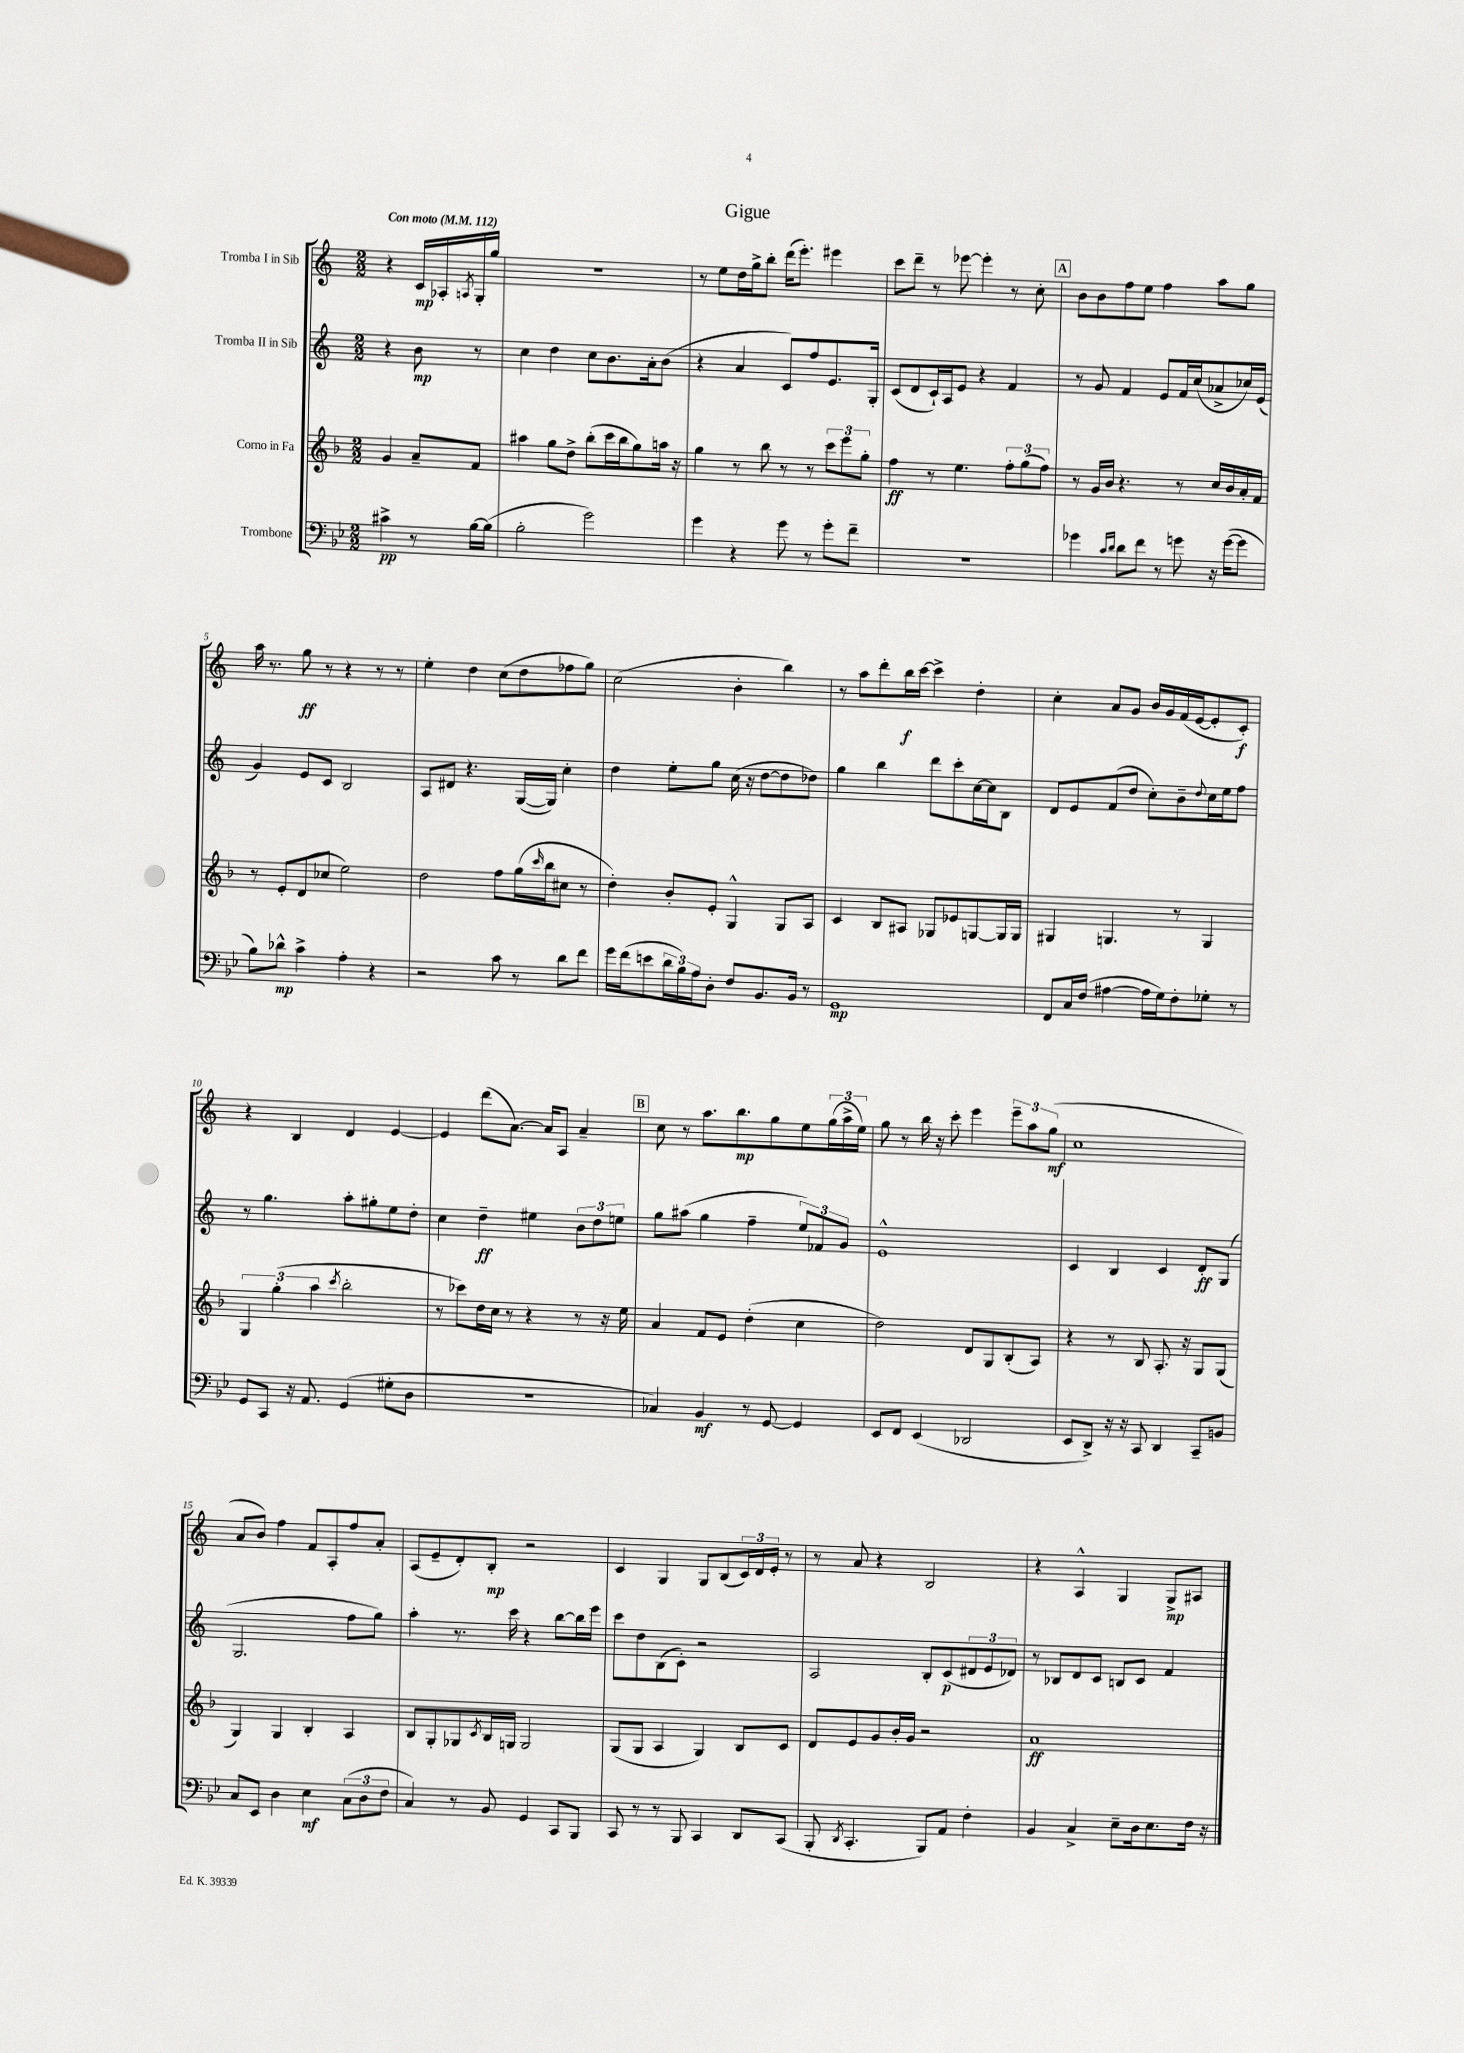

**kern	**kern	**kern	**kern
*staff4	*staff3	*staff2	*staff1
*clefF4	*clefG2	*clefG2	*clefG2
*k[b-e-]	*k[b-]	*k[]	*k[]
*M2/2	*M2/2	*M2/2	*M2/2
*MM112	*MM112	*MM112	*MM112
4c#^	4g	4r	4r
8r	8a~	8b	16c
.	.	.	16A-'
.	.	.	8qA
[16B-	8f	8r	16G'
(16B-]	.	.	16gg
=	=	=	=
2B-'	4aa#	4cc	1r
.	8gg	4dd	.
.	8dd^	.	.
2g)	(8bb-'	8cc	.
.	16ccc	8.b	.
.	16bb-	.	.
.	8gg)	.	.
.	.	16a'	.
.	16aa	(8b	.
.	16r	.	.
=	=	=	=
4g	4gg	4r	8r
.	.	.	8ee
4r	8r	4a	16dd
.	.	.	16gg^
.	8bb-	.	8bb'
8g	8r	8c)	(16ddd
.	.	.	8.eee')
8r	8r	8ff	.
8g'	12ccc	8.e	4eee#
.	12eee	.	.
8f~	.	.	.
.	12gg'	.	.
.	.	16G'	.
=	=	=	=
1r	4ff	(8c	8ccc
.	.	8d	8ddd~
.	8r	16c`)	8r
.	.	16A	.
.	4.ee	8e	[8eee-
.	.	4r	4eee-']
.	12ff'	4f	8r
.	(12gg	.	.
.	.	.	8cc'
.	12ff)	.	.
=	=	=	=
4g-	8r	8r	8b
.	16g	8g	8b
.	16b-	.	.
16qqc	.	.	.
16qqd	.	.	.
8d	4.r	4f	8ff
8f	.	.	8ee
8r	.	8e	4ff
8g	8r	16f	.
.	.	(16cc	.
16r	16cc	8a-^	8aa
([16g	16b-	.	.
8g]	16a'	16cc-)	8gg
.	16f	(16e	.
=	=	=	=
8B-)	8r	4g)	16aa
.	.	.	8.r
8d-^^	8e'	.	.
4c^	(8d	8e	8gg
.	8cc-	8c	8r
4A'	2ee)	2B	4r
4r	.	.	8r
.	.	.	8r
=	=	=	=
2r	2dd	8A	4ee'
.	.	8d#	.
.	.	4.r	4dd
8c	8ff	.	(8cc
8r	(16gg	([16G	8dd
.	16qqccc	.	.
.	16bb-	16G])	.
8d	8cc#	4cc'	8ff-
8f	8r	.	8gg)
=	=	=	=
16g	4dd')	4dd	(2cc
(16f	.	.	.
8e	.	.	.
24d	8b-'	8ee'	.
24B-)	.	.	.
24A	.	.	.
8D'	8e'	8gg	.
8F	4G^^	(16cc	4b'
.	.	16r	.
8.BB-	.	[8dd	.
.	8G	8dd]	4bb)
16BB-	.	.	.
8r	8A	8dd-)	.
=	=	=	=
1GG	4c	4gg	8r
.	.	.	8aa
.	8B-	4bb	8ddd'
.	8A#	.	16bb
.	.	.	[16ccc
.	8G-	8ddd	4ccc^]
.	8e-	8ccc'	.
.	[8G	[16cc	4dd'
.	.	16cc]	.
.	16G]	8B	.
.	16G	.	.
=	=	=	=
8FF	4G#	8d	4cc'
16C	.	8e	.
(16F	.	.	.
[4A#	4.G	(8f	8a
.	.	8dd	8g
16A#]	.	8cc')	16b
16G)	.	.	16g
8F'	8r	8b~	(16f
.	.	.	[16e
.	.	8qqdd	.
8G-'	4G	16cc	8e']
.	.	16ee	.
8r	.	8ff	8c')
=	=	=	=
8GG	6G	8r	4r
8CC	.	4.gg	.
.	(6gg'	.	.
16r	.	.	4B
8.AA	.	.	.
.	6aa	.	.
.	8qccc	.	.
(4GG	2bb-'	8aa'	4d
.	.	8gg#'	.
8G#'	.	8ee	[4e
8D	.	8dd'	.
=	=	=	=
1r	8r	4cc	4e]
.	8ccc-)	.	.
.	16dd	4dd~	(8ddd
.	16cc	.	.
.	8r	.	[8.a)
.	4r	4ee#	.
.	.	.	16a]
.	.	.	8A
.	8r	12b	4a~
.	.	12dd	.
.	16r	.	.
.	.	12ee	.
.	16ee	.	.
=	=	=	=
4C-)	4a	8gg	8cc
.	.	(8aa#	8r
4BB-	8f	4gg	8.aa
.	8e	.	.
.	.	.	8.bb
8r	(4dd'	4ff~	.
[8GG	.	.	8gg
4GG]	4cc	12ee)	8ee
.	.	12f-	.
.	.	.	(24gg
.	.	12g	24aa^
.	.	.	24ee)
=	=	=	=
8EE-	2dd)	1e^^	8gg
8FF	.	.	8r
(4EE-	.	.	16bb
.	.	.	16r
.	.	.	8ccc'
2DD-	8d	.	4eee
.	8G	.	.
.	(8B-'	.	12eee~
.	.	.	12aa
.	8A)	.	.
.	.	.	(12gg
=	=	=	=
8EE-	4r	4c	1cc
8DD^)	.	.	.
16r	8r	4B	.
16r	.	.	.
8CC	8B-	.	.
4DD	8.A'	4c	.
.	16r	.	.
8CC~	8G	8d'	.
8BB	(8G	(8G	.
=	=	=	=
8C	4G)	2.G	8a
8EE-	.	.	8b)
4D	4G	.	4ff
4E-	4B-'	.	8f
.	.	.	8A'
(12C	4A	8ff	8ff
12D	.	.	.
.	.	8gg)	8a'
12F	.	.	.
=	=	=	=
4C)	8B-	4aa'	(8A
.	8G'	.	8e~
8r	8G-	8.r	8d')
.	8qc	.	.
8BB-	16B-	.	8B'
.	16G	16ccc	.
4GG	2G	4r	2r
8CC	.	[8bb	.
8BBB-	.	16bb]	.
.	.	16eee	.
=	=	=	=
8CC	(8G	8ccc	4c
8r	8G	8dd	.
8r	4A	(8B	4G
8BBB-	.	8c')	.
4CC	4G)	2r	8G
.	.	.	(8B
8DD	8B-	.	24c)
.	.	.	24d
.	.	.	24e'
(8CC	8c	.	8r
=	=	=	=
8BBB-'	8d	2A	8r
8qDD	.	.	.
4.CC'	8e	.	8a
.	8g	.	4r
.	16b-'	.	.
.	16g	.	.
8BBB-)	2r	8B'	2B
8AA	.	(8c	.
4F'	.	12d#	.
.	.	12e	.
.	.	12d-)	.
=	=	=	=
4BB-	1a	8r	4r
.	.	8B-	.
4C^	.	8d	4A^^
.	.	8c	.
8E-~	.	8B	4G
16D	.	8c	.
8.E-	.	.	.
.	.	4f	8G^
16F	.	.	8A#
16r	.	.	.
==	==	==	==
*-	*-	*-	*-
